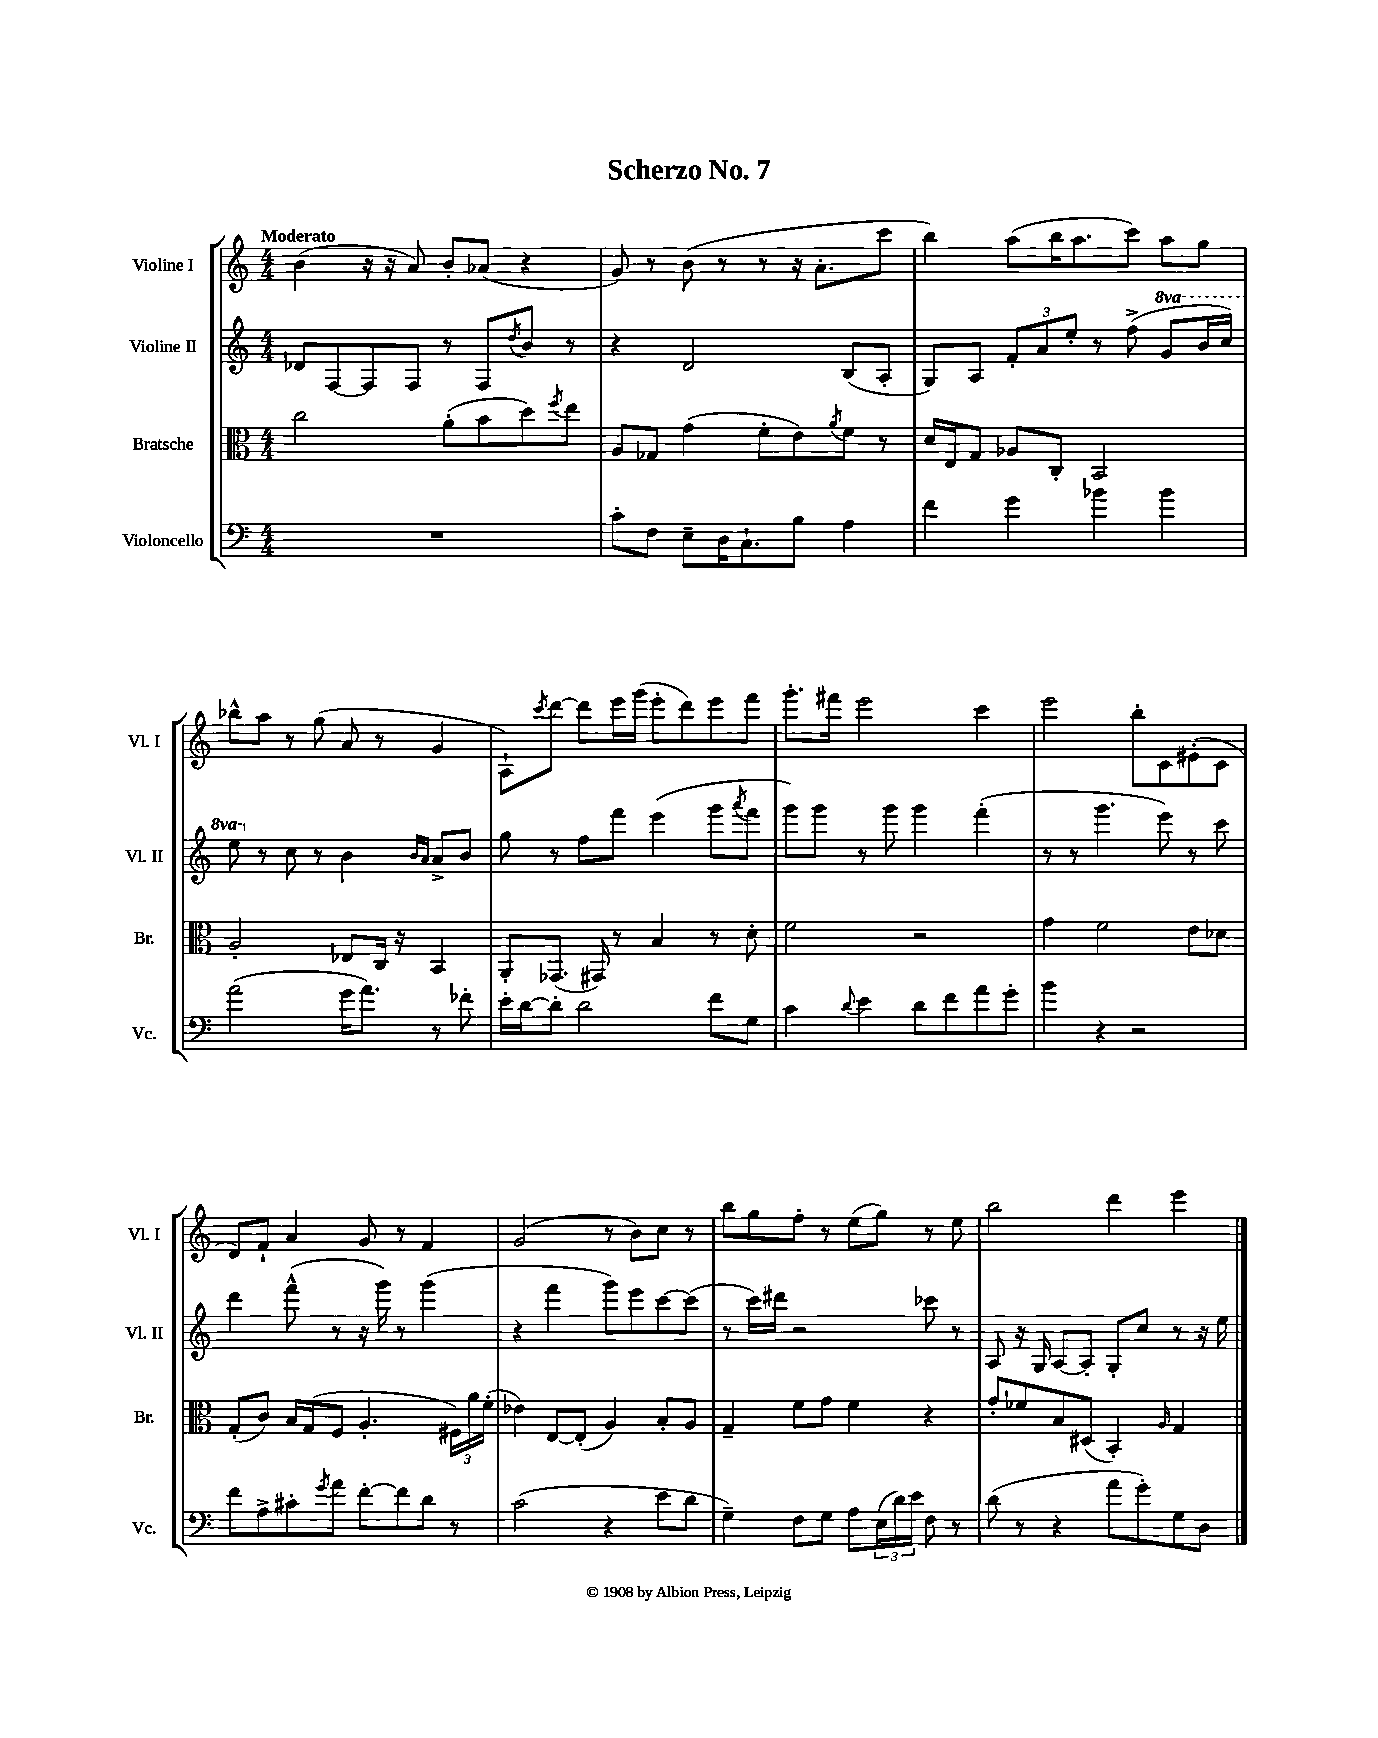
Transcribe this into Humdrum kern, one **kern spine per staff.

**kern	**kern	**kern	**kern
*staff4	*staff3	*staff2	*staff1
*clefF4	*clefC3	*clefG2	*clefG2
*k[]	*k[]	*k[]	*k[]
*M4/4	*M4/4	*M4/4	*M4/4
1r	2cc\	8d-/L	(4b\
.	.	[8F/	.
.	.	8F/]	16r
.	.	.	16r
.	.	8F/J	8a/)
.	(8a'\L	8r	8b'/L
.	8b\	8F/L	(8a-/J
.	.	8qdd/	.
.	8dd\)	8b/J	4r
.	8qff/	.	.
.	8ee\J	8r	.
=	=	=	=
8c'\L	8A/L	4r	8g/)
8F\J	8G-/J	.	8r
8E~\L	(4g\	2d/	(8b\
16D\K	.	.	8r
8.C`\	.	.	.
.	8f'\L	.	8r
8B\J	8e\)	.	16r
.	.	.	8.a'\L
.	8qa/	.	.
4A\	8f\J	(8B/L	.
.	8r	8A'/J	8ccc\J
=	=	=	=
4f\	16d/LL	8G/L)	4bb\)
.	16E/J	.	.
.	8G/J	8A/J	.
4g\	8A-/L	12f'/L	(8aa\L
.	.	12a/	.
.	8C'/J	.	16bb\K
.	.	12ee'/J	.
.	.	.	8.aa\
4b-\	2BB/	8r	.
.	.	(8ff^\	8ccc\J)
4b-\	.	8gg/L	8aa\L
.	.	16bb/L	8gg\J
.	.	16ccc/JJ)	.
=	=	=	=
(2a\	2A'/	8eee\	8bb-^^\L
.	.	8r	8aa\J
.	.	8cc\	8r
.	.	8r	(8gg\
16g\LK	8E-/L	4b\	8a/
8.a\J)	.	.	.
.	16C/Jk	.	8r
.	16r	.	.
.	.	16qqb/LL	.
.	.	16qqa/JJ	.
8r	4BB/	8a^/L	4g/
8f-'\	.	8b/J	.
=	=	=	=
16e'\LL	8AA'/L	8gg\	8A`\L)
[16d\J	.	.	.
.	.	.	8qccc/
8d'\]J	(8.GG-/J	8r	[8ddd\J
2d\	.	8ff\L	8ddd\]L
.	16GG#/)	.	.
.	8r	8fff\J	16eee\L
.	.	.	(16ggg\JJ
.	4B/	(4eee\	8eee'\L
.	.	.	8ddd\)
8f\L	8r	8ggg\L	8eee\
.	.	8qaaa/	.
8G\J	8d'\	8fff\J	8fff\J
=	=	=	=
4c\	2f\	8ggg\L)	8.ggg'\L
.	.	8ggg\J	.
.	.	.	16fff#\Jk
8qqd/	.	.	.
4e\	.	8r	2eee\
.	.	8ggg\	.
8d\L	2r	4ggg\	.
8f\	.	.	.
8a\	.	(4fff'\	4ccc\
8g'\J	.	.	.
=	=	=	=
4b\	4g\	8r	2eee\
.	.	8r	.
4r	2f\	4.ggg\	.
2r	.	.	8bb'\L
.	.	8eee\)	8c\
.	8e\L	8r	(8e#'\
.	8d-\J	8ccc\	8c\J
=	=	=	=
8f\L	(8G'/L	4ddd\	8d/L)
8A^\	8c/J)	.	8f`/J
8c#'\	16B/LL	(8fff^^\	4a/
.	(16G/J	.	.
8qg/	.	.	.
8a\J	8F/J	8r	.
[8f'\L	4.A'/	16r	8g/
.	.	16ggg\)	.
8f\]	.	8r	8r
8d\J	.	(4ggg\	4f/
8r	24F#\LL)	.	.
.	24a\	.	.
.	(24f'\JJ	.	.
=	=	=	=
(2c\	4e-\)	4r	(2g/
.	[8E/L	4fff\	.
.	(8E'/]J	.	.
4r	4A/)	8ggg\L)	8r
.	.	8eee\	8b\L)
8e\L	8B'/L	[8ccc\	8cc\J
8d\J	8A/J	(8ccc\]J	8r
=	=	=	=
4G~\)	4G~/	8r	8bb\L
.	.	16ccc\LL)	8gg\
.	.	16ddd#\JJ	.
8F\L	8f\L	2r	8ff'\J
8G\J	8g\J	.	8r
8A\L	4f\	.	(8ee\L
(24E\L	.	.	8gg\J)
24d\)	.	.	.
24e\JJ	.	.	.
8F\	4r	8ccc-\	8r
8r	.	8r	8ee\
=	=	=	=
(8d\	8g'/L	8A/	2bb\
8r	8f-/	16r	.
.	.	16G/	.
4r	8B/	[8A/L	.
.	(8D#/J	8A'/]J	.
8a\L	4BB'/)	8G'/L	4ddd\
8g'\)	.	8cc/J	.
.	16qqA/	.	.
8G\	4G/	8r	4eee\
8D\J	.	16r	.
.	.	16ee\	.
==	==	==	==
*-	*-	*-	*-
